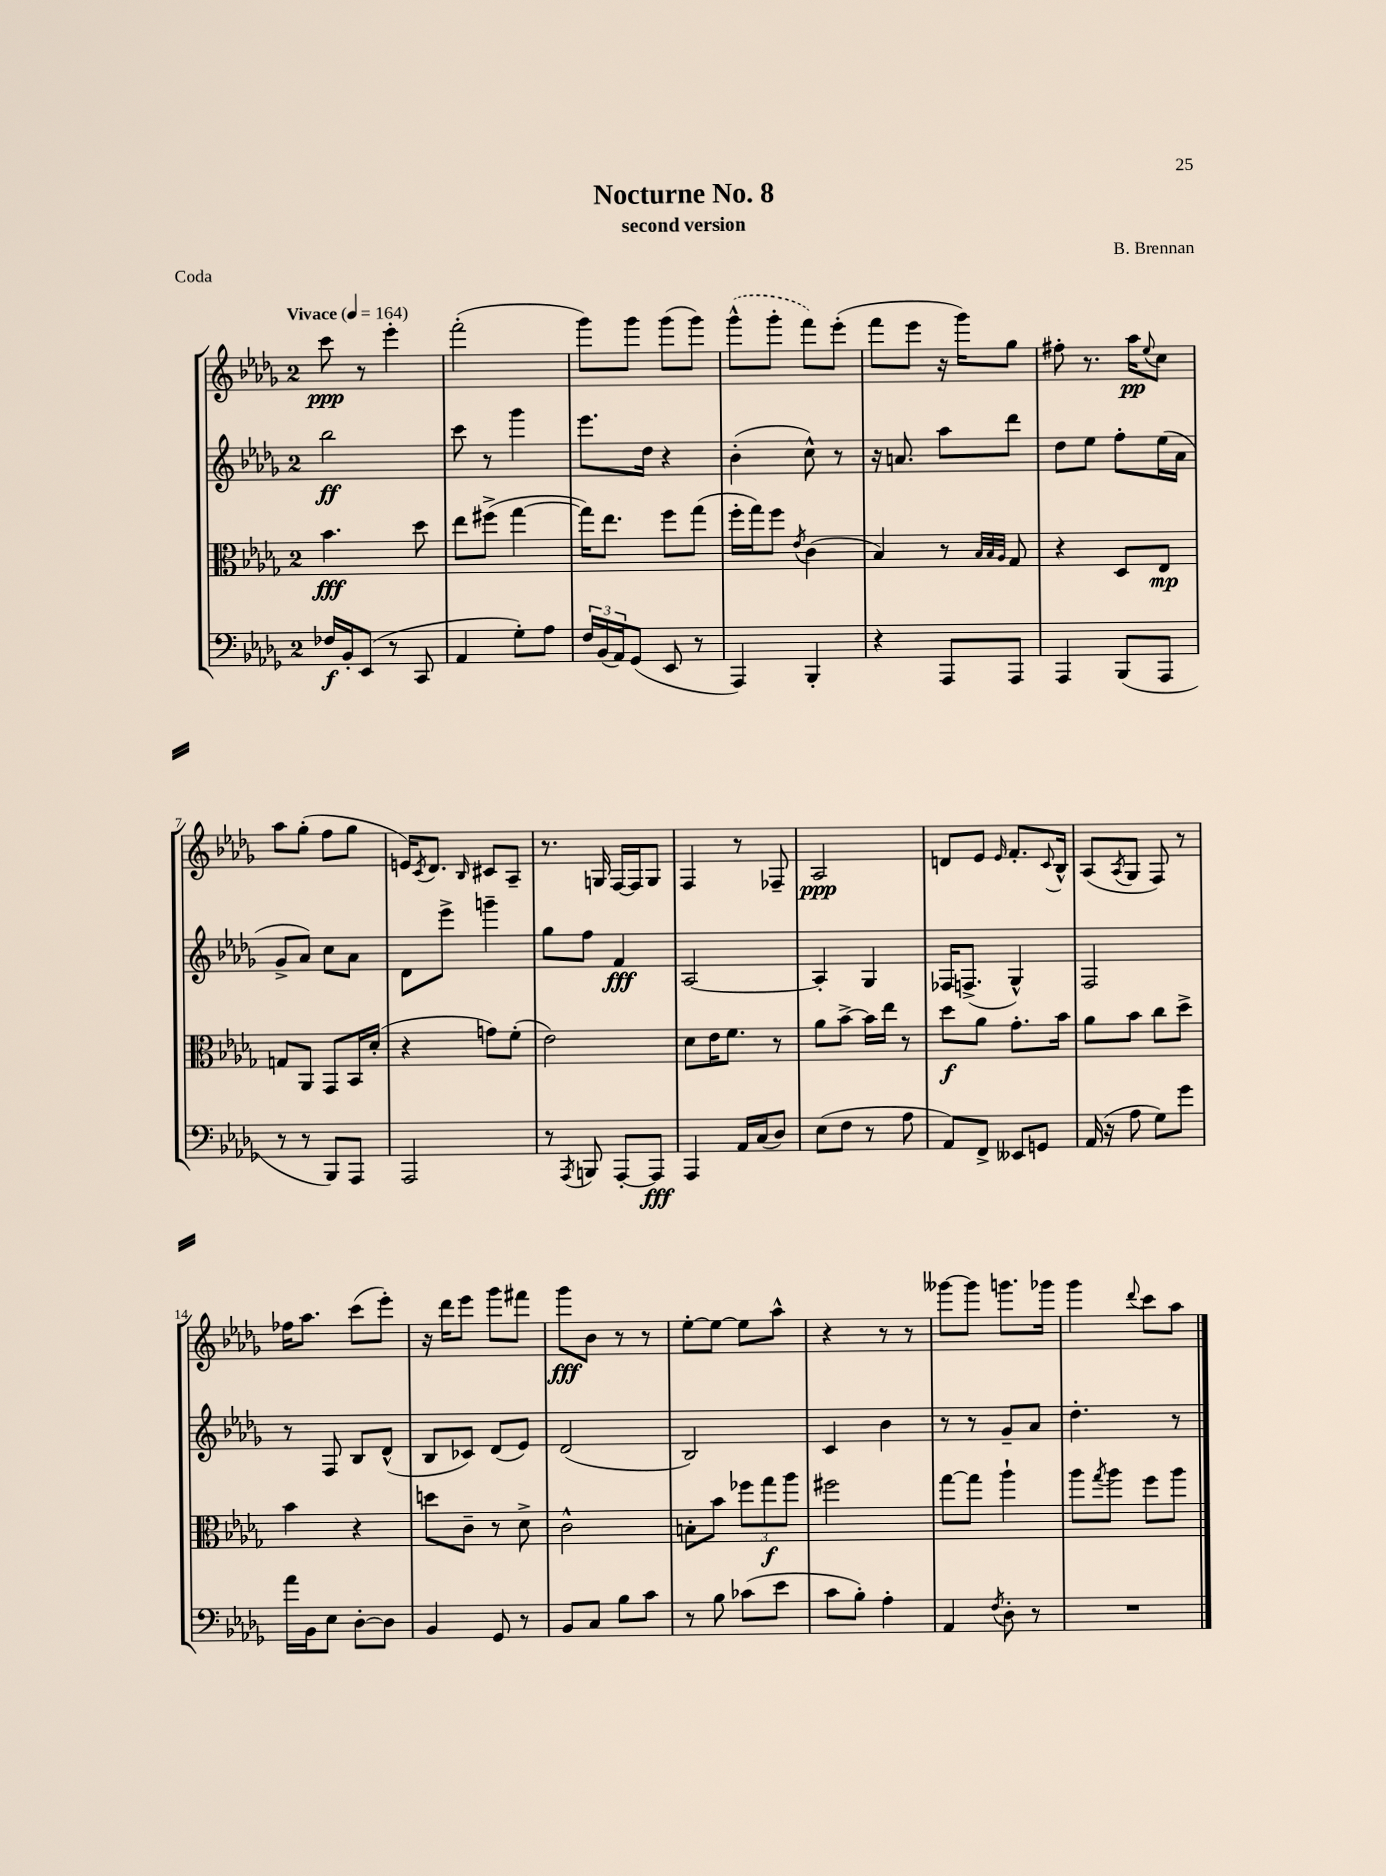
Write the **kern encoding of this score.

**kern	**kern	**kern	**kern
*staff4	*staff3	*staff2	*staff1
*clefF4	*clefC3	*clefG2	*clefG2
*k[b-e-a-d-g-]	*k[b-e-a-d-g-]	*k[b-e-a-d-g-]	*k[b-e-a-d-g-]
*M2/4	*M2/4	*M2/4	*M2/4
*MM164	*MM164	*MM164	*MM164
16F-	4.b-	2bb-	8ccc
16BB-'	.	.	.
(8EE-	.	.	8r
8r	.	.	4eee-'
8CC	8dd-	.	.
=	=	=	=
4AA-	8ee-	8ccc	(2fff'
.	(8ff#^	8r	.
8G-')	[4gg-	4ggg-	.
8A-	.	.	.
=	=	=	=
24F	16gg-])	8.eee-	8ggg-)
(24BB-	.	.	.
.	8.ee-	.	.
24AA-)	.	.	.
(8GG-	.	.	8ggg-
.	.	16dd-	.
8EE-	8ff	4r	(8ggg-
8r	(8gg-	.	8ggg-)
=	=	=	=
4AAA-)	16ff'	(4b-'	(8ggg-^^
.	16gg-)	.	.
.	8ff	.	8ggg-'
.	8qe-	.	.
4BBB-'	(4c	8cc^^)	8fff)
.	.	8r	(8eee-'
=	=	=	=
4r	4B-)	16r	8fff
.	.	8.a	.
.	.	.	8eee-
8AAA-	8r	8aa-	16r
.	.	.	16ggg-)
.	32qqB-	.	.
.	32qqB-	.	.
.	32qqA-	.	.
8AAA-	8G-	8ddd-	8gg-
=	=	=	=
4AAA-	4r	8dd-	8ff#'
.	.	8ee-	8.r
(8BBB-	8D-	8ff'	.
.	.	.	16aa-
.	.	.	8qqee-
8AAA-	8E-	(16ee-	8cc
.	.	16a-	.
=	=	=	=
8r	8G	8g-^	8aa-
8r	8AA-	8a-)	(8gg-'
8BBB-)	8GG-	8cc	8ff
8AAA-	16BB-	8a-	8gg-
.	(16d-'	.	.
=	=	=	=
2AAA-	4r	8d-	16e)
.	.	.	8qc
.	.	.	8.d-
.	.	8eee-^	.
.	.	.	16qqB-
.	8g)	4ggg~	8c#
.	(8f'	.	8A-~
=	=	=	=
8r	2e-)	8gg-	8.r
8qAAA-	.	.	.
8BBB	.	8ff	.
.	.	.	16G
[8AAA-'	.	4f	[16F
.	.	.	16F]
8AAA-]	.	.	8G
=	=	=	=
4AAA-	8d-	[2A-	4F
.	16e-	.	.
.	8.f	.	.
16AA-	.	.	8r
(16C	.	.	.
8D-)	8r	.	8F-~
=	=	=	=
(8E-	8a-	4A-']	2A-
8F	[8b-^	.	.
8r	16b-]	4G-	.
.	16ee-	.	.
8A-	8r	.	.
=	=	=	=
8AA-)	8dd-	16F-	8d
.	.	(8.F^	.
8FF^	8a-	.	8e-
.	.	.	16qqe-
8EE--	8.g-'	4G-^^)	8.f'
8GG	.	.	.
.	.	.	8qqc
.	16b-	.	16B-^^
=	=	=	=
(16AA-	8a-	2F	(8A-
16r	.	.	.
.	.	.	8qA-
8A-	8b-	.	8G-
8G-)	8cc	.	8F)
8g-	8dd-^	.	8r
=	=	=	=
16a-	4b-	8r	16ff-
16BB-	.	.	8.aa-
8E-	.	8F	.
[8D-'	4r	8B-	(8ccc
8D-]	.	(8d-^^	8eee-')
=	=	=	=
4BB-	8dd	8B-	16r
.	.	.	16ddd-
.	8c~	8c-)	8eee-
8GG-	8r	(8d-	8ggg-
8r	8d-^	8e-)	8fff#
=	=	=	=
8BB-	2c^^	(2d-	8ggg-
8C	.	.	8b-
8B-	.	.	8r
8c	.	.	8r
=	=	=	=
8r	8B'	2B-)	[8ee-'
8B-	8b-	.	8ee-_
(8c-	12ff-	.	8ee-]
.	12gg-	.	.
8e-	.	.	8aa-^^
.	12aa-	.	.
=	=	=	=
8c	2ff#	4c	4r
8B-')	.	.	.
4A-'	.	4b-	8r
.	.	.	8r
=	=	=	=
4AA-	[8gg-	8r	[8ggg--
.	8gg-]	8r	8ggg--]
8qF	.	.	.
8D-'	4aa-`	8g-~	8.ggg
8r	.	8a-	.
.	.	.	16ggg-
=	=	=	=
2r	8aa-	4.dd-'	4ggg-
.	8qgg-	.	.
.	8aa-	.	.
.	.	.	8qqddd-
.	8ff	.	8ccc
.	8aa-	8r	8aa-
==	==	==	==
*-	*-	*-	*-
